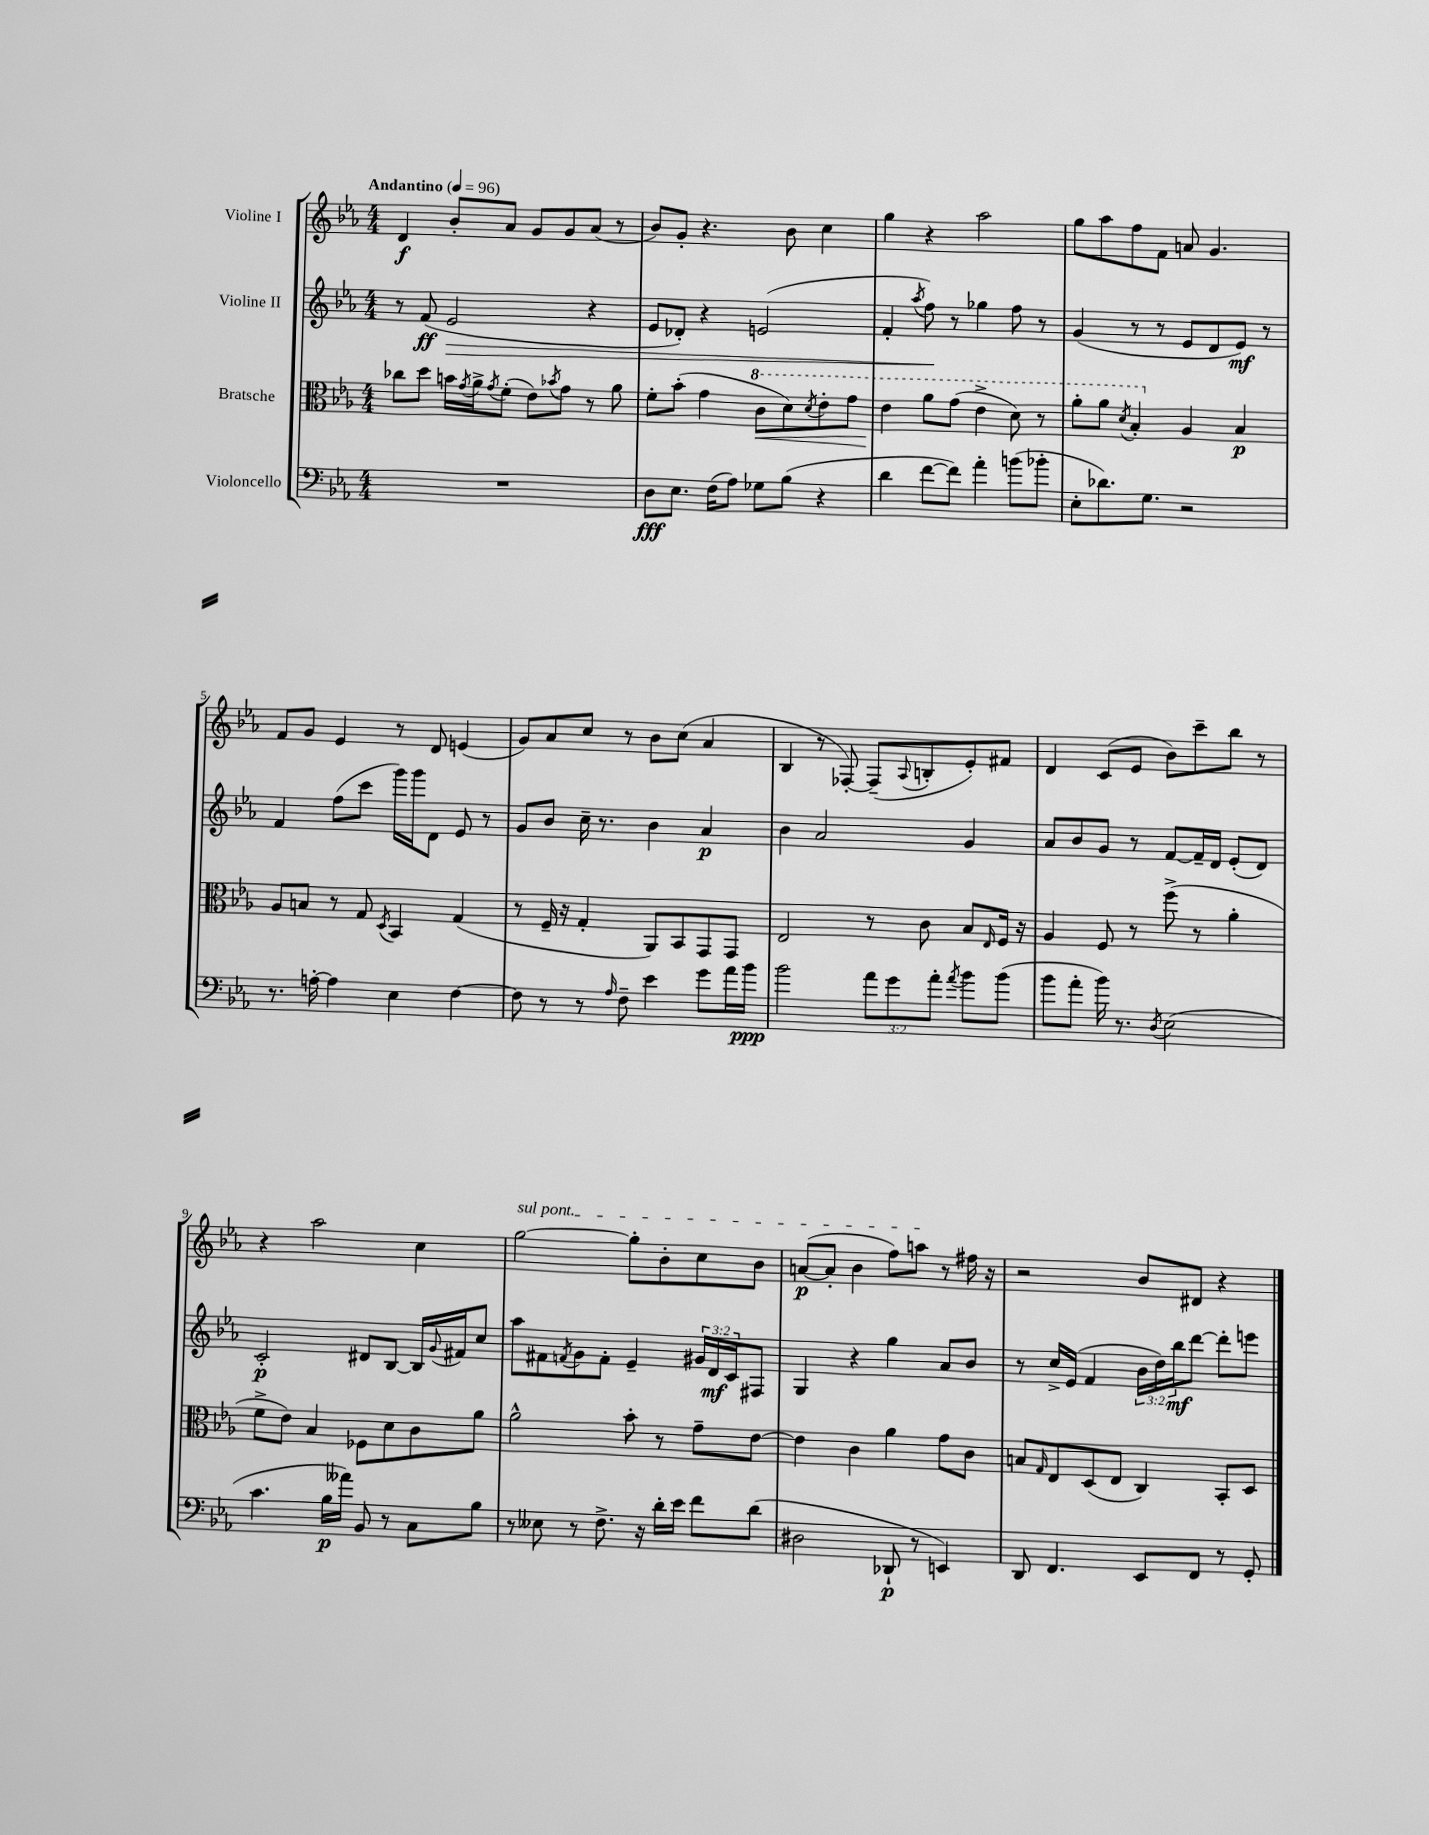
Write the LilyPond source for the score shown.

<<
\new StaffGroup <<
\new Staff = "s0" \with { instrumentName = "Violine I" } {
    \clef treble \key ees \major \numericTimeSignature \time 4/4 \tempo "Andantino" 4 = 96
    d'4\f bes'8-. aes'8 g'8 g'8 aes'8( r8 |
    bes'8) g'8-. r4. bes'8 c''4 |
    g''4 r4 aes''2 |
    g''8 aes''8 f''8 f'8 a'8 g'4. |
    f'8 g'8 ees'4 r8 d'8 e'4( |
    g'8) aes'8 c''8 r8 bes'8 c''8( aes'4 |
    bes4 r8 fes8~-.) fes8--( \appoggiatura { aes8 } b8-. ees'8-.) fis'8 |
    d'4 c'8( ees'8 bes'8) c'''8-- bes''8 r8 |
    r4 aes''2 c''4 |
    \once \override TextSpanner.bound-details.left.text = \markup { \italic "sul pont." } g''2~\startTextSpan g''8-. bes'8-. c''8 bes'8 |
    a'8~\p( a'8-. bes'4 f''8) a''8\stopTextSpan r8 fis''16 r16 |
    r2 bes'8 dis'8 r4 \bar "|." |
}
\new Staff = "s1" \with { instrumentName = "Violine II" } {
    \clef treble \key ees \major \numericTimeSignature \time 4/4 \override Staff.TupletNumber.text = #tuplet-number::calc-fraction-text
    r8 f'8\ff( ees'2\> r4 |
    ees'8 des'8-.) r4 e'2( |
    f'4-. \acciaccatura { aes''8 } f''8\!) r8 ges''4 f''8 r8 |
    g'4( r8 r8 ees'8 d'8 ees'8\mf) r8 |
    f'4 f''8( c'''8 g'''16) g'''16 d'8 ees'8 r8 |
    g'8 bes'8 c''16-- r8. bes'4 aes'4\p |
    bes'4 aes'2 g'4 |
    aes'8 bes'8 g'8 r8 f'8~ f'16-- d'16 ees'8-.( d'8) |
    c'2-.\p dis'8 bes8~ bes16 \appoggiatura { g'8 } fis'16 c''8 |
    aes''8 fis'8 \acciaccatura { f'8 } g'8 f'8-. ees'4-- \tuplet 3/2 { gis'16 d'16\mf c'16 } fis8 |
    g4 r4 g''4 aes'8 bes'8 |
    r8 c''16-> ees'16( f'4 \tuplet 3/2 { bes'16 d''16) bes''16\mf } d'''8~ d'''8-. e'''8 \bar "|." |
}
\new Staff = "s2" \with { instrumentName = "Bratsche" } {
    \clef alto \key ees \major \numericTimeSignature \time 4/4
    ces''8 d''8 b'16 \acciaccatura { g'8 } aes'16-> \acciaccatura { g'8 } f'8-.( ees'8) \acciaccatura { bes'8 } g'8 r8 aes'8 |
    f'8-. bes'8-.( g'4 \ottava #1 c''8\< d''8) \acciaccatura { d''8 } ees''8-. g''8 |
    ees''4\! aes''8 g''8( ees''4-> d''8) r8 |
    aes''8-. aes''8 \acciaccatura { d''8 } bes'4-. \ottava #0 aes4 bes4\p |
    aes8 b8 r8 g8 \acciaccatura { d8 } bes,4 g4( |
    r8 f16-- r16 g4-. aes,8) bes,8 g,8 g,8 |
    ees2 r8 c'8 bes8 \grace { ees16 } f16 r16 |
    aes4 f8 r8 f''8->( r8 aes'4-. |
    f'8-> ees'8) bes4 fes8 d'8 c'8 aes'8 |
    aes'2-^ bes'8-. r8 g'8-- ees'8~ |
    ees'4 c'4 aes'4 g'8 c'8 |
    b8 \grace { g16 } ees8 d8( ees8 c4) bes,8-. d8 \bar "|." |
}
\new Staff = "s3" \with { instrumentName = "Violoncello" } {
    \clef bass \key ees \major \numericTimeSignature \time 4/4 \override Staff.TupletNumber.text = #tuplet-number::calc-fraction-text
    R1 |
    d8\fff ees8. f16( aes8) ges8 bes8( r4 |
    d'4 f'8~ f'8) aes'4-. b'8( bes'8-. |
    ees8-. des'8.) g8. r2 |
    r8. a16~-. a4 ees4 f4~ |
    f8 r8 r8 \grace { aes16 } f8-- ees'4 g'8 aes'16 bes'16\ppp |
    bes'2 \tuplet 3/2 { aes'8 g'8 aes'8-. } \acciaccatura { aes'8 } bes'8 bes'8( |
    bes'8 aes'8-. bes'16) r8. \acciaccatura { d8 } ees2( |
    c'4. bes16\p aeses'16) bes,8 r8 c8 bes8 |
    r8 eeses8 r8 f8.-> r16 d'16-. ees'16 f'8 d'8( |
    dis2 des,8-!\p r8 e,4) |
    d,8 f,4. ees,8 f,8 r8 g,8-. \bar "|." |
}
>>
>>
